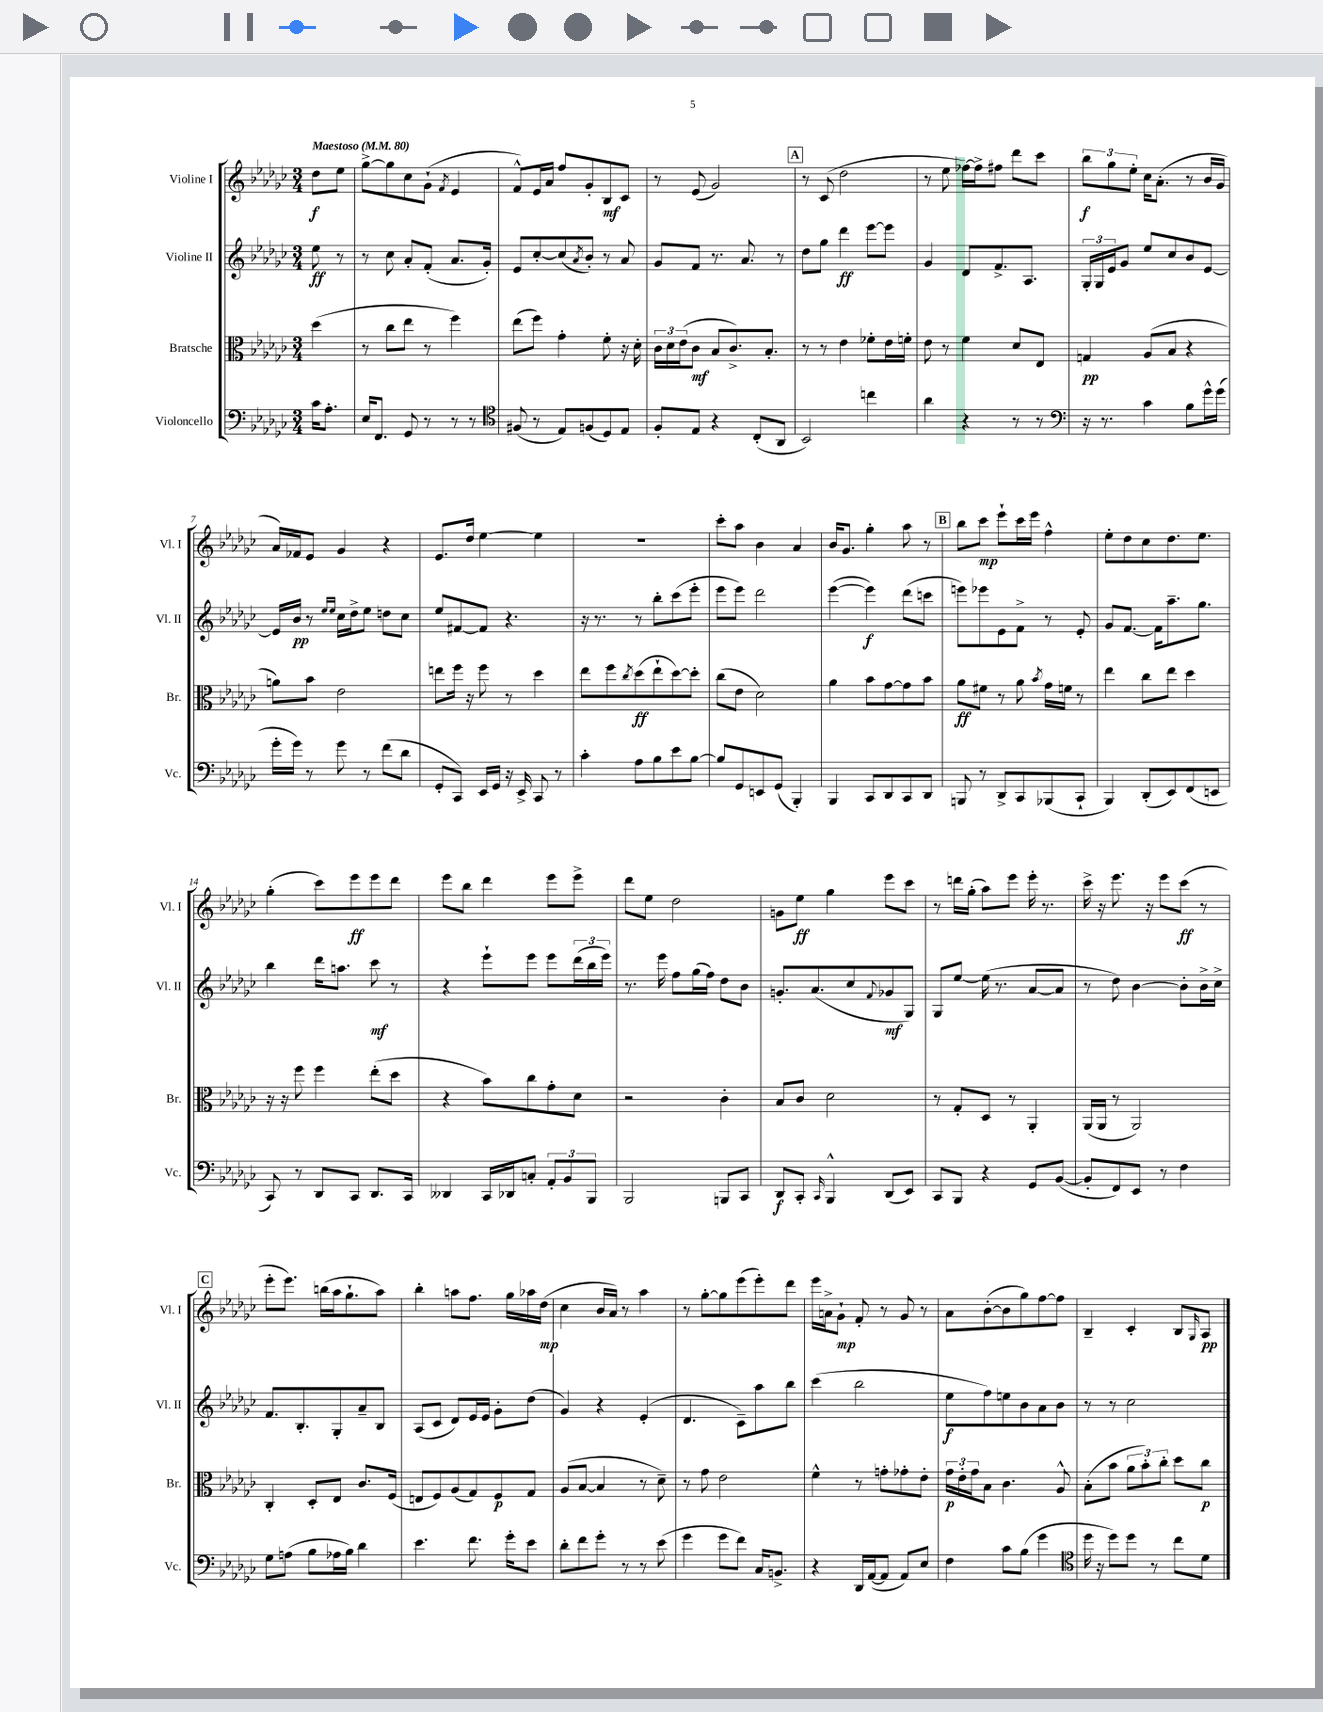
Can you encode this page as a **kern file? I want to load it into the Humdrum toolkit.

**kern	**kern	**kern	**kern
*staff4	*staff3	*staff2	*staff1
*clefF4	*clefC3	*clefG2	*clefG2
*k[b-e-a-d-g-c-]	*k[b-e-a-d-g-c-]	*k[b-e-a-d-g-c-]	*k[b-e-a-d-g-c-]
*M3/4	*M3/4	*M3/4	*M3/4
*MM80	*MM80	*MM80	*MM80
16c-	(4dd-	8ee-	8dd-
8.A-'	.	.	.
.	.	8r	8ee-
=	=	=	=
16E-	8r	8r	[8gg-^
8.FF	.	.	.
.	8cc-	8cc-	8gg-]
8GG-	8ee-	8a-'	8cc-
8r	8r	(8f'	(8g-`
.	.	.	8qf
8r	4ff)	8.a-	4e-
8r	.	.	.
.	.	16g-')	.
=	=	=	=
*clefC4	*	*	*
(8F#	(8ee-	8e-	8f^^)
8r	8ff)	[8cc-'	16e-
.	.	.	16a-
8E-)	4g-'	(8cc-]	8ff
.	.	8qa-	.
(8F	.	8b-')	8g-'
8D-)	8f'	8r	8B-
8E-	16r	8a-	8c-
.	16d-'	.	.
=	=	=	=
8F'	24c-	8g-	8r
.	24d-	.	.
.	(24e-	.	.
8E-	8c-	8f	(8e-
4r	8B-	8.r	2g-)
.	8.c-^)	.	.
.	.	8.a-	.
(8C-'	.	.	.
.	8.B-'	.	.
8AA-	.	8r	.
=	=	=	=
2BB-)	8r	8dd-	8r
.	8r	8gg-	(8c-
.	4e-	4ddd-	2dd-
4cc	8f-'	[8eee-	.
.	16e-	8eee-]	.
.	16f'	.	.
=	=	=	=
4a-	8e-	4g-	8r
.	8r	.	8ee-
4r	4f	8d-	[16ff-)
.	.	.	16ff-^]
.	.	8.f^	8ff#
8r	8d-	.	8ddd-
.	.	8.A-	.
8r	8E-	.	8ccc-
=	=	=	=
*clefF4	*	*	*
16r	4G	24G-'	12bb-
.	.	24G-	.
8.r	.	.	.
.	.	24e-	12gg-
.	.	8g-	.
.	.	.	12ee-'
4c-	(8A-	8ee-	16cc-
.	.	.	(8.a-'
.	8B-	8cc-	.
8B-	4r	8b-	8r
16g-^^	.	[8e-	16b-
(16g-	.	.	16g-
=	=	=	=
16g-'	8a)	16e-]	16a-)
16g-)	.	16b-	16f-
8r	8b-	8r	8e-
.	.	16qqee-	.
.	.	16qqee-	.
8g-	2e-	16cc-	4g-
.	.	16dd-^	.
8r	.	8ee-	.
(8f	.	8dd	4r
8d-	.	8cc-	.
=	=	=	=
8GG-'	8ee	8ee-	8.e-
8CC-)	16ff	[8f#	.
.	16r	.	16dd-
16EE-	8ff	8f#]	[4ee-
16GG-	.	.	.
16r	8r	4.r	.
16EE-^	.	.	.
8CC-	4dd-	.	4ee-]
8r	.	.	.
=	=	=	=
4c-'	8ee-	16r	2.r
.	.	8.r	.
.	8ff	.	.
.	8qcc-	.	.
8A-	(8dd-	8r	.
8B-	8ee-`	8bb-'	.
8e-	[8dd-)	(8ccc-	.
[8B-	8dd-']	8eee-'	.
=	=	=	=
8B-]	(8cc-	8eee-	8ccc-'
8GG-	8e-	8eee-)	8aa-
8EE	2d-)	2ddd-	4b-
(8GG-	.	.	.
4BBB-')	.	.	4a-
=	=	=	=
4BBB-	4a-	([4eee-	16b-
.	.	.	8.g-
8CC-	8b-	4eee-])	4gg-'
8DD-	[8g-	.	.
8CC-	8g-]	(8ddd-	8aa-
8DD-	8b-	8ccc	8r
=	=	=	=
8BBB	8a-	8eee)	8bb-
8r	8f#	8eee-	8ccc-
8DD-^	8r	8e-	8eee-`
8CC-	8a-	8f^	16ccc-
.	.	.	16eee-
.	8qb-	.	.
(8BBB-	16g-	8r	4ff^^
.	16f	.	.
8CC-`	8r	8e-'	.
=	=	=	=
4BBB-)	4ee-	8g-	8ee-'
.	.	[8.f	8dd-
(8DD-'	8cc-	.	8cc-
.	.	16f]	.
8EE-)	8ee-	8.aa-~	8.dd-
(8FF	4dd-	.	.
.	.	8.gg-	8.ee-
8EE	.	.	.
=	=	=	=
8CC-)	16r	4bb-	(4gg-'
.	16r	.	.
8r	8ff	.	.
8DD-	4ff	16ddd-	8ccc-)
.	.	8.aa	.
8CC-	.	.	8eee-
8.DD-	(8ee-'	8ccc-	8eee-
.	8dd-	8r	8ddd-
16CC-	.	.	.
=	=	=	=
4DD--	4r	4r	8eee-
.	.	.	8bb-
16CC-	8b-)	8eee-`	4ddd-
16DD-	.	.	.
8C'	8cc-	8eee-	.
12AA-'	8g-'	8eee-	8eee-
12BB-	.	.	.
.	8d-	(24ddd-	8eee-^
12BBB-	.	24bb-	.
.	.	24eee-)	.
=	=	=	=
2BBB-	2r	8.r	8ddd-
.	.	.	8ee-
.	.	16eee-	.
.	.	8ff	2dd-
.	.	(16gg-	.
.	.	16ff)	.
8BBB	4c-'	8dd-	.
8CC-	.	8b-	.
=	=	=	=
8DD-	8B-	8.g'	8g
8CC-'	8c-	.	8ee-
.	.	(8.a-	.
16qqCC-	.	.	.
4BBB-^^	2d-	.	4gg-
.	.	8cc-	.
.	.	8qqf	.
(8DD-	.	8g-	8eee-
8EE-)	.	8G-)	8ccc-
=	=	=	=
8CC-	8r	8G-	8r
8BBB-	8G-'	[8ee-	16ddd
.	.	.	(16gg-'
4r	8D-	(16ee-]	8aa-)
.	.	8.r	.
.	8r	.	8eee-
8GG-	4AA-'	[8a-	16eee-'
.	.	.	8.r
([8BB-	.	8a-]	.
=	=	=	=
8BB-']	(16AA-	8r	16ccc-^
.	16AA-	.	16r
8FF)	8r	8dd-)	8.eee-
8EE-	2AA-)	[4b-	.
.	.	.	16r
8r	.	.	8eee-
4F	.	8b-']	(8ccc-
.	.	16b-^	8r
.	.	16cc-^	.
=	=	=	=
8G-	4C-'	8.f	8eee-'
(8A	.	.	8.eee-)
.	.	8.B-'	.
8B-	8D-'	.	.
.	.	.	(16bb
16A-	8E-	8G-'	16aa-
16B-)	.	.	8.gg-`
4d-	8.c-	8a-~	.
.	.	8B-	8aa-)
.	(16F	.	.
=	=	=	=
4.e-	8E	(8A-	4bb-'
.	8F)	8c-	.
.	(8A-	8d-)	8aa
8.f	8G-)	16e-	8.ff
.	.	16e-	.
.	8F	8g-'	.
16g-'	.	.	16gg-
8e-	8G-	(8dd-	16aa-
.	.	.	(16dd-
=	=	=	=
8d-'	(8A-	4g-)	4cc-
8f	[8B-	.	.
8g-'	4B-]	4r	16b-
.	.	.	16a-)
8r	.	.	8r
8r	8r	(4e-'	4aa-
(8e-	8d-~)	.	.
=	=	=	=
4g-	8r	4.d-	8r
.	8g-	.	[8gg-'
8g-	2e-	.	8gg-]
8f)	.	8c-~)	(8eee-
16C-	.	8aa-	8eee-')
8.BB^	.	.	.
.	.	8bb-	8ddd-
=	=	=	=
4r	4f^^	(4ccc-	16eee-
.	.	.	16a^
.	.	.	8g-`
16DD-	8r	2bb-	8f'
([16AA-	.	.	.
8AA-]	8g'	.	8r
8AA-)	8g-'	.	8g-
8E-	8e-'	.	8r
=	=	=	=
4F	24g-	8ee-	8a-
.	24e-'	.	.
.	24g-	.	.
.	8B-	8ff)	([8b-'
8c-	4.c-	8ee	8b-]
(8B-	.	8b-	8gg-)
4g-	.	8a-	[8ff
.	8A-^^	8b-	8ff]
=	=	=	=
*clefC4	*	*	*
16dd-	(8B-'	8r	4B-~
16r	.	.	.
8dd-)	8b-	8r	.
8dd-	12a-	2cc-	4c-'
.	12b-')	.	.
8r	.	.	.
.	12cc-'	.	.
8cc-	8dd-	.	8B-
.	.	.	16qqG-
8d-	8cc-	.	8A-
==	==	==	==
*-	*-	*-	*-
